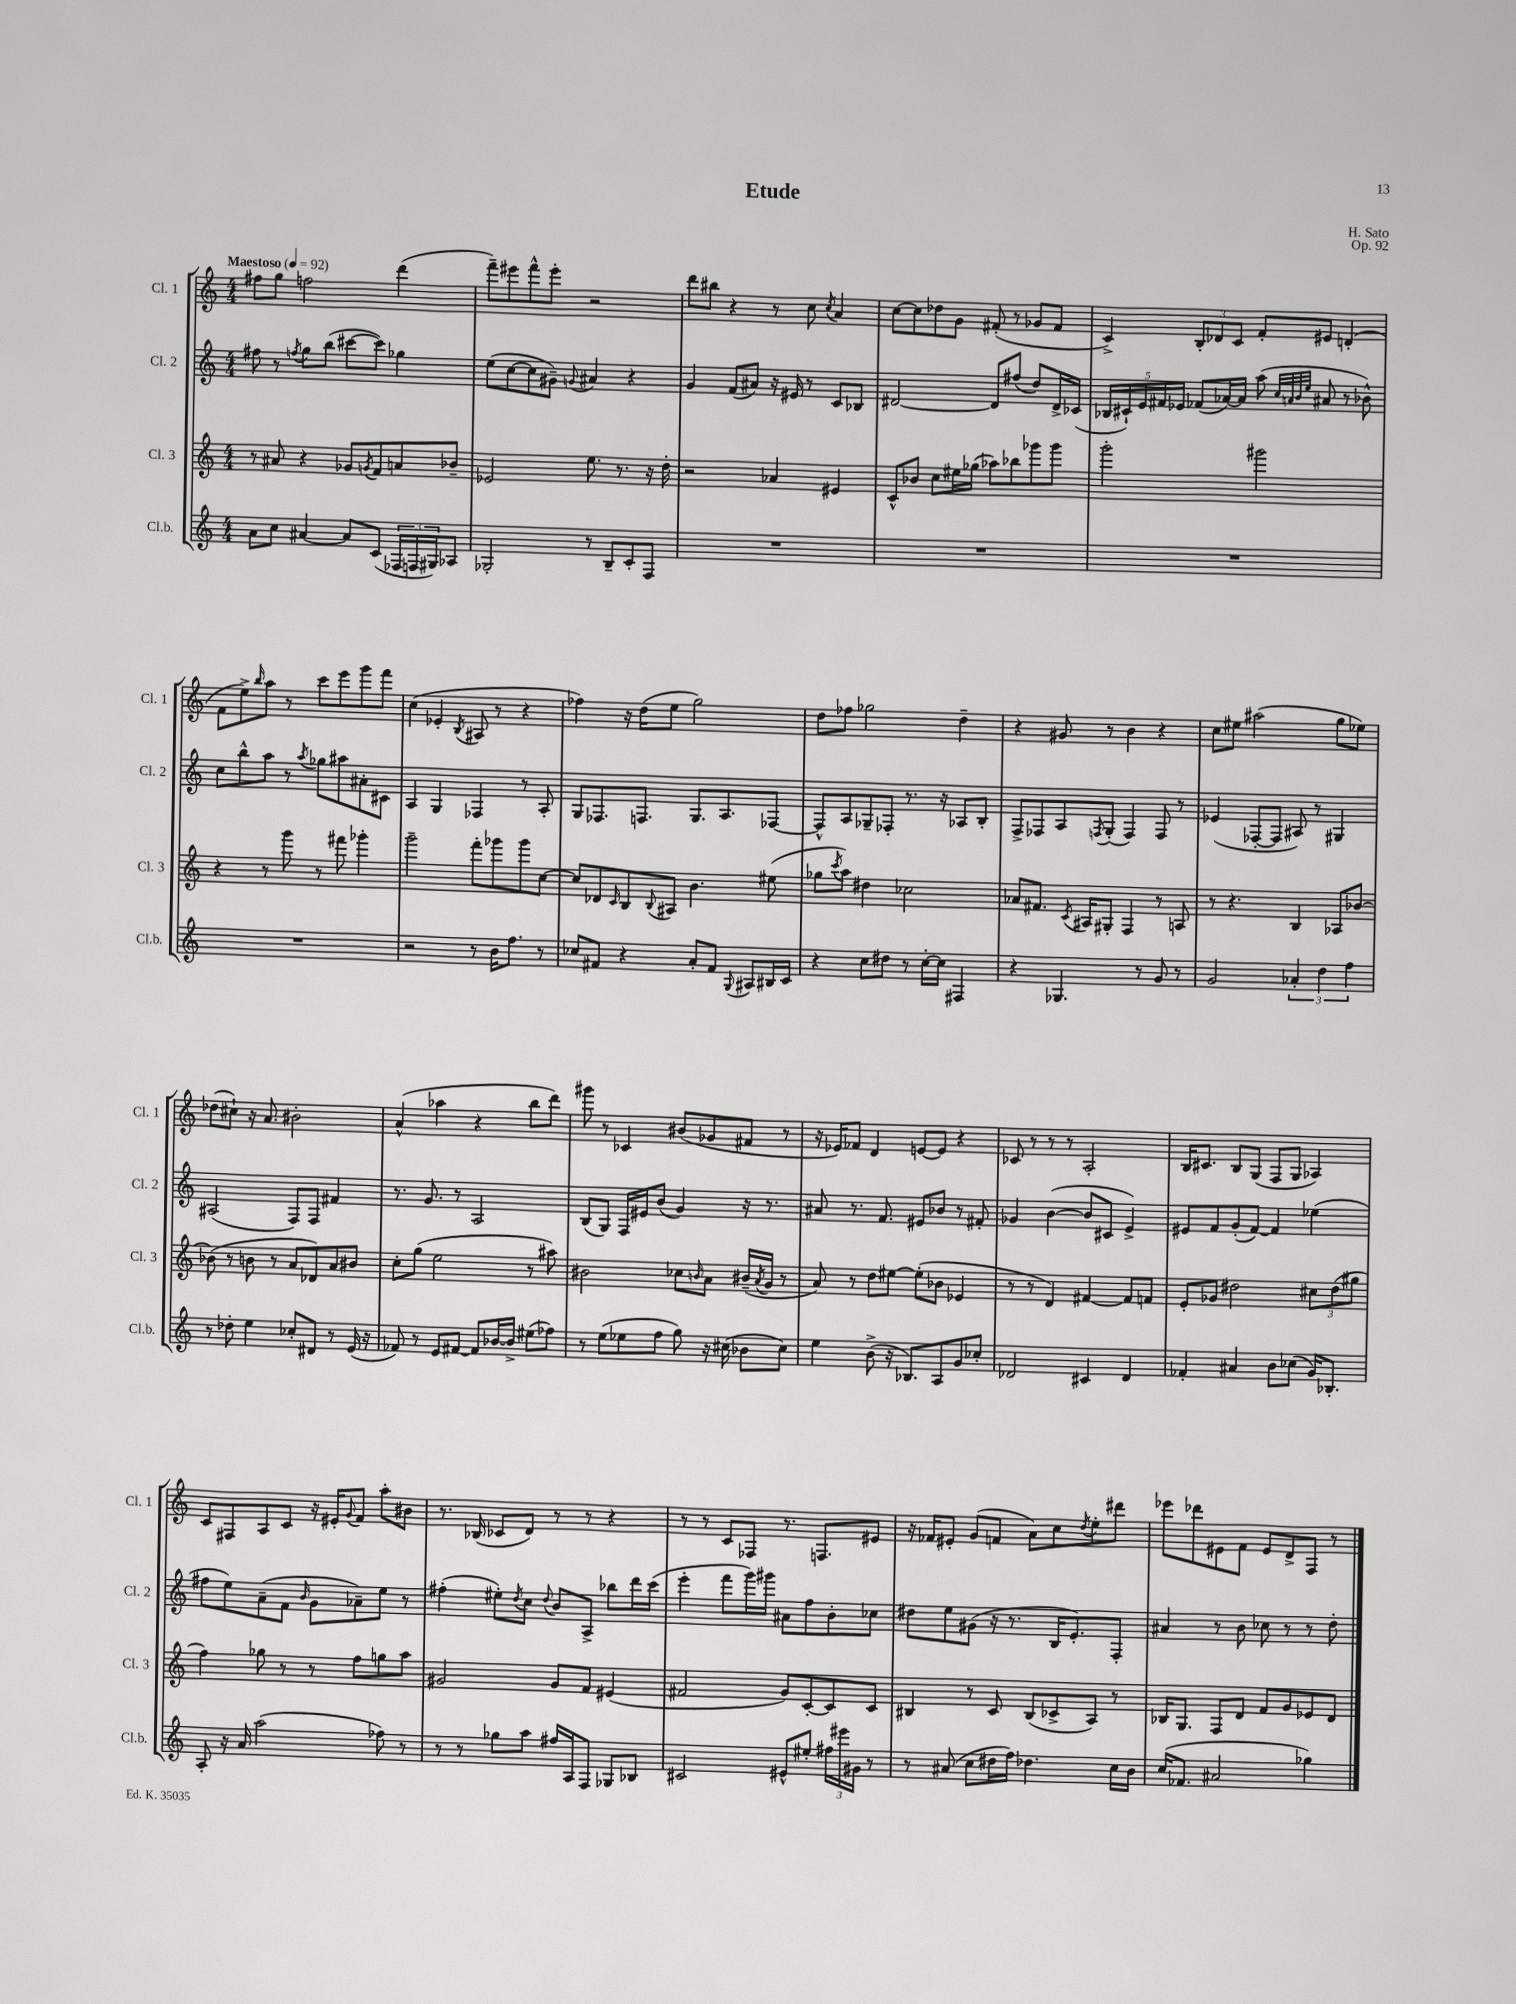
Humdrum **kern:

**kern	**kern	**kern	**kern
*staff4	*staff3	*staff2	*staff1
*clefG2	*clefG2	*clefG2	*clefG2
*k[]	*k[]	*k[]	*k[]
*M4/4	*M4/4	*M4/4	*M4/4
*MM92	*MM92	*MM92	*MM92
8a\L	8r	8ff#\	8ff#\L
8cc\J	8a#/	8r	8gg\J
.	.	8qff/	.
[4a#/	4r	8gg\L	2ff\
.	.	(8bb\J	.
8a#/]L	8g-/L	[8ccc#\L	.
.	8qg/	.	.
(8c/J	8f/	8ccc#\]J)	.
24F-/LL	8a/	4gg-\	(4ddd\
24F/	.	.	.
24G#/J)	.	.	.
8A-/J	8b-~/J	.	.
=	=	=	=
2G-'/	2e-/	(8ee\L	8fff~\L)
.	.	[8cc\	8eee#\
.	.	8cc\]	8fff^^\
.	.	8g#~\J)	8eee#'\J
.	.	8qqg/	.
8r	8.ee\	4a#/	2r
8B~/L	.	.	.
.	8.r	.	.
8c'/	.	4r	.
8F/J	16r	.	.
.	16dd'\	.	.
=	=	=	=
1r	2r	4g/	8ddd\L
.	.	.	8bb#\J
.	.	(8f/L	4r
.	.	8a#/J)	.
.	4a-/	16r	8r
.	.	16e#/	.
.	.	8r	8cc\
.	.	.	8qcc/
.	4e#/	8c/L	4a/
.	.	8B-/J	.
=	=	=	=
1r	8c^^/L	[2d#/	[8cc\L
.	8b-/J	.	8cc\]
.	8cc\L	.	8dd-\
.	16ee#\L	.	8g\J
.	(16gg-\JJ	.	.
.	8aa-\L)	8d#/]L	(8f#'/
.	8bb-\	(8ff#/J	8r
.	8ggg-\	8dd/L)	8g-/L
.	8ggg-\J	16d#^/L	8f#/J
.	.	(16c-/JJ	.
=	=	=	=
1r	2ggg'\	20B-/LL	4c^/)
.	.	20c#`/)	.
.	.	20e/	.
.	.	20f#/	.
.	.	20e-/JJ	.
.	.	(8f-/L	12B'/L
.	.	.	12d-/
.	.	[16a-/L)	.
.	.	.	12c/J
.	.	16a-/]JJ	.
.	2ggg#\	(8aa\	8f'/L
.	.	32qqcc/LLL	.
.	.	32qqa/	.
.	.	32qqb/	.
.	.	32qqee/JJJ	.
.	.	8a#/	8e#/J
.	.	8r	(4d'/
.	.	8b-^^\)	.
=	=	=	=
1r	4r	8cc\L	8f\L
.	.	8bb^^\	8ee^\)
.	.	.	16qqbb/
.	8r	8aa\J	8aa\J
.	8ggg\	8r	8r
.	.	8qaa/	.
.	8r	8gg-\L	8ccc\L
.	8fff#\	8aa#\	8eee\
.	4ggg-'\	8a#'\	8ggg\
.	.	8c#\J	8fff\J
=	=	=	=
2r	2ggg~\	4A/	(4cc\
.	.	4G/	4e-'/
.	.	.	8qB/
8r	8fff'\L	4F-/	8A#/
16b\LK	8ggg-\	.	8r
8.ff\J	.	.	.
.	8ggg-\	8r	4r
8r	[8cc\J	8A'/	.
=	=	=	=
8cc-/L	8cc/]L	8G/L	4ff-\)
8f#/J	8d-/	8.F-/	.
.	16qqc/	.	.
4r	8B/	.	16r
.	.	8.F/J	(16dd\LK
.	8qqB/	.	.
.	8A#/J	.	8ee\J
8a'/L	4.b\	8.G/L	2gg\)
8f#/J	.	.	.
.	.	8.A/	.
8qqG/	.	.	.
8A#/L	.	.	.
16B#/L	(8ee#\	[8F-/J	.
16c/JJ	.	.	.
=	=	=	=
4r	8gg-\L	8F-^^/]L	8dd\L
.	8qccc/	.	.
.	8aa\J)	8A/	8ff-\J
8cc\L	4dd#\	8G-~/	2gg-\
8dd#\J	.	8F-'/J	.
8r	2cc-\	8.r	.
[16cc'\LL	.	.	.
16cc\]JJ	.	16r	.
4F#/	.	8A-/L	4dd~\
.	.	8B'/J	.
=	=	=	=
4r	8a-/L	8F^/L	4r
.	8.f#/J	8F-/	.
4.G-/	.	8A/	8g#/
.	8qc/	.	.
.	16A#/LK	.	.
.	.	8qF/	.
.	8G#'/J	(8G'/J	8r
.	4F/	4F/)	4b\
8r	.	.	.
8g/	8r	8F/	4r
8r	8A/	8r	.
=	=	=	=
2g/	8r	(4e-/	8cc\L
.	4.r	.	8ee#\J
.	.	[8F-'/L	(2aa#\
.	.	8F-/]J	.
6a-'/	4B/	8A#/)	.
.	.	8r	.
6dd\	.	.	.
.	8A-/L	4G#/	8gg\L
6ff\	.	.	.
.	[8b-/J	.	8ee-\J)
=	=	=	=
8r	(8b-\]	(2A#/	(8dd-\L
8dd-'\	8r	.	8cc#`\J)
4ee\	8b\	.	16r
.	.	.	8.a/
.	8r	.	.
8cc-'/L	8a/L	8F/L)	2b#'\
8d#/J	8d-/)	8F/J	.
8r	8a/	4f#/	.
(16e/	8b#/J	.	.
16r	.	.	.
=	=	=	=
8f-/)	8cc'\L	8.r	(4a^^/
8r	(8gg\J	.	.
.	.	8.g/	.
8e/L	2ee\	.	4aa-\
[8f#/J	.	8r	.
8f#/]L	.	2A/	4r
[16b-/L	.	.	.
16b-^/]JJ	.	.	.
(8ee#\L	8r	.	8bb\L
8ff-\J)	8aa#\)	.	8ddd\J)
=	=	=	=
8r	2b#\	(8B/L	8ggg#\
(8ee\L	.	8G/J)	8r
8ee-\	.	16F/LL	4c-/
.	.	16e#/J	.
8ff\J	.	(8b/J	.
8gg\)	8cc-\L	4g/)	(8b#/L
.	16qqb/	.	.
16r	8a\J	.	8g-/
(16cc#\	.	.	.
8b-\L	(16b#~/LL	16r	8f#/J
.	8qa/	.	.
.	16g/JJ	8.r	.
8cc#\J)	8r	.	8r
=	=	=	=
4ee\	8a/)	8a#/	16r
.	.	.	16e-/LK)
.	8r	8.r	8f-/J
(8b^\	8dd\L	.	4d/
.	.	8.f/	.
16r	[8ee#\J	.	.
8.B-/L)	.	.	.
.	(8ee#'\]L	8e#/L	[8e/L
8A/	8b-\J	8b-/J	8e/]J
8g/	4e-/	8r	4r
8cc-'/J	.	8f#'/	.
=	=	=	=
2d-/	8r	4g-/	8c-/
.	8r	.	8r
.	4d/)	([4b\	8r
.	.	.	8r
4c#/	[4f#/	8b/]L	2A'/
.	.	8c#/J	.
4d-/	8f#/]L	4e^/)	.
.	8f/J	.	.
=	=	=	=
4f-'/	8e'/L	8e#/L	16B/LK
.	.	.	8.c#/J
.	8g-/J	8f/	.
4a#/	2dd#\	(8g'/	8B/L
.	.	[8f/J)	(8G/J
8b\L	.	4f/]	8F/L
(8cc-\J	.	.	8G/J
16g/LK)	12cc#\L	(4ee-\	4A-/)
8.B-'/J	.	.	.
.	(12dd#\	.	.
.	12gg#\J	.	.
=	=	=	=
8A'/	4ff\)	8ff#\L	8c/L
16r	.	8ee\)	8F#/
16a/	.	.	.
(2aa\	8gg-\	(8a~\	8A/
.	8r	8f\J	8c/J
.	.	16qqb/	.
.	8r	8g\L	16r
.	.	.	16e#'/LK
.	.	.	8qqg/
.	8ff\L	8a-~\)	8f/J
8ff-\)	8gg\	8ee\J	8aa'\L
8r	8aa\J	8r	8b#\J
=	=	=	=
8r	2g#/	(4ff#'\	8.r
8r	.	.	.
.	.	.	(16B-/
8gg-\L	.	8ee#'\L)	8c-/L
.	.	8qdd/	.
8aa\J	.	8cc\J	8d/J)
.	.	8qqdd/	.
16ff#/LL	8g#/L	8b/L	8r
16A/J	.	.	.
8F/J	8f/J	8A^/J	8r
8G-/L	(4e#/	8bb-\L	4r
8B-/J	.	16ddd\L	.
.	.	(16ccc\JJ	.
=	=	=	=
2c#/	2f#/	4eee'\	8r
.	.	.	8r
.	.	8fff\L	8c/L
.	.	16ggg\L)	8F-/J
.	.	16ggg#\JJ	.
8e#^^/L	8g/L)	8a#\L	8.r
8ee#'/J	[8c'/	8ff\	.
.	.	.	8.F/L
24ff#\LL	8c/]	8b'\	.
24eee#\	.	.	.
24g#\JJ	.	.	.
8r	8c/J	8cc-\J	8e#/J
=	=	=	=
8r	4B#/	8dd#\L	16r
.	.	.	16f-/LK
(8a#/	.	8ee\	8e#'/J
8cc\L	8r	(8g#\J	(8g/L
16dd#\L	8c/	16r	8f/J
16ff\JJ)	.	8.r	.
4.dd-\	(8B#/L	.	8a\L)
.	8c-^/	16B/LK	8cc\
.	.	8.e'/)	.
.	.	.	8qdd/
.	8A/J)	.	8ee'\
16cc\LL	8r	8F'/J	8ddd#\J
16b\JJ	.	.	.
=	=	=	=
(16cc/LK	16B-/LK	4a#/	8eee-\L
8.f-/J	8.G/J	.	.
.	.	.	8ddd-\
2a#/	8F/L	8r	8e#\
.	8d/J	8b\	8f\J
.	8f/L	8cc-\	8e#/L
.	8g/	8r	8d^/
4gg-\)	8e-/	8r	8F/J
.	8d/J	8dd'\	8r
==	==	==	==
*-	*-	*-	*-
